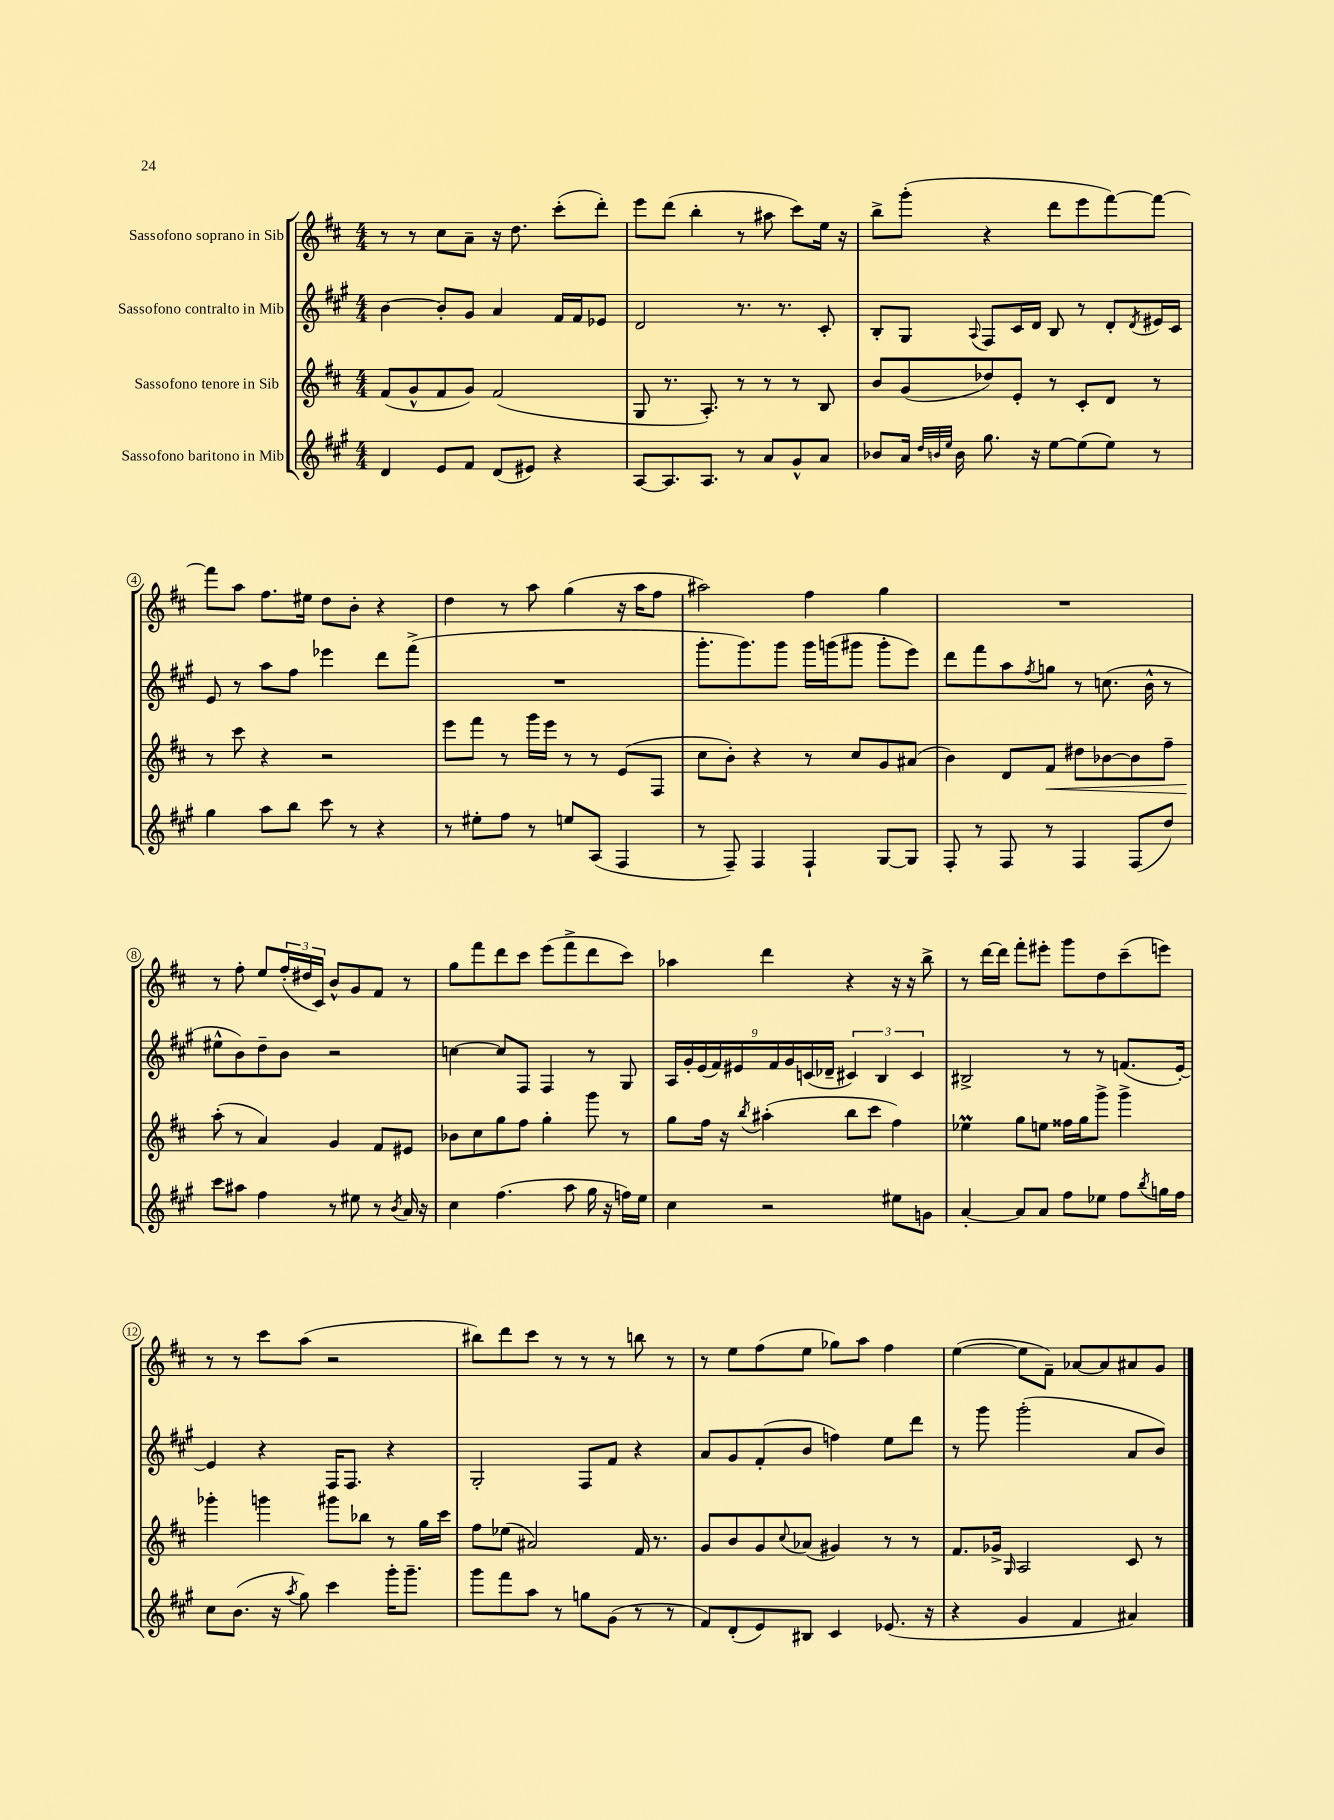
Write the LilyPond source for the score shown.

<<
\new StaffGroup <<
\new Staff = "s0" \with { instrumentName = "Sassofono soprano in Sib" } {
    \clef treble \key d \major \numericTimeSignature \time 4/4
    r8 r8 cis''8 a'8-- r16 d''8. cis'''8-.( d'''8-.) |
    e'''8 d'''8( b''4-. r8 ais''8 cis'''8) e''16 r16 |
    b''8-> g'''8-.( r4 d'''8 e'''8 fis'''8~) fis'''8~ |
    fis'''8 a''8 fis''8. eis''16 d''8 b'8-. r4 |
    d''4 r8 a''8 g''4( r16 a''16 fis''8 |
    ais''2) fis''4 g''4 |
    R1 |
    r8 fis''8-. e''8 \tuplet 3/2 { fis''16-.( dis''16 cis'16) } b'8-^ g'8 fis'8 r8 |
    g''8 fis'''8 d'''8 cis'''8 e'''8( fis'''8-> d'''8 cis'''8) |
    aes''4 d'''4 r4 r16 r16 b''8-> |
    r8 d'''16~ d'''16 fis'''8-. eis'''8-. g'''8 d''8 cis'''8--( e'''8) |
    r8 r8 cis'''8 a''8( r2 |
    bis''8) d'''8 cis'''8 r8 r8 r8 b''8 r8 |
    r8 e''8 fis''8( e''8 ges''8) a''8 fis''4 |
    e''4~( e''8 fis'8--) aes'8~ aes'8 ais'8 g'8 \bar "|." |
}
\new Staff = "s1" \with { instrumentName = "Sassofono contralto in Mib" } {
    \clef treble \key a \major \numericTimeSignature \time 4/4
    b'4~ b'8-. gis'8 a'4 fis'16 fis'16 ees'8 |
    d'2 r8. r8. cis'8-. |
    b8-. gis8 \appoggiatura { a8 } fis8 cis'16 d'16 b8 r8 d'8-. \acciaccatura { d'8 } eis'16 cis'16 |
    e'8 r8 a''8 fis''8 ees'''4 d'''8 fis'''8->( |
    R1 |
    gis'''8.-. gis'''8.) gis'''8 gis'''16 g'''16( gis'''8 gis'''8-. e'''8) |
    d'''8 fis'''8 a''8 \acciaccatura { fis''8 } g''8 r8 c''8.( b'16-^ r8 |
    eis''8-^ b'8) d''8-- b'8 r2 |
    c''4~ c''8 fis8 fis4 r8 gis8 |
    \tuplet 9/8 { a16 gis'16-. e'16( fis'16) eis'16 fis'16 gis'16 c'16( des'16-- } \tuplet 3/2 { cis'4) b4 cis'4 } |
    bis2-> r8 r8 f'8.( e'16~-.) |
    e'4 r4 fis16 fis8. r4 |
    gis2-. fis8 fis'8 r4 |
    a'8 gis'8 fis'8-.( b'8 f''4) e''8 d'''8 |
    r8 gis'''8 gis'''2-.( a'8 b'8) \bar "|." |
}
\new Staff = "s2" \with { instrumentName = "Sassofono tenore in Sib" } {
    \clef treble \key d \major \numericTimeSignature \time 4/4
    fis'8( g'8-^ fis'8 g'8) fis'2( |
    g8 r8. a8.-.) r8 r8 r8 b8 |
    b'8 g'8( des''8) e'8-. r8 cis'8-. d'8 r8 |
    r8 cis'''8 r4 r2 |
    e'''8 fis'''8 r8 g'''16 e'''16 r8 r8 e'8( fis8 |
    cis''8 b'8-.) r4 r8 cis''8 g'8 ais'8( |
    b'4) d'8 fis'8\< dis''8 bes'8~ bes'8 fis''8-- |
    a''8-.\!( r8 a'4) g'4 fis'8 eis'8 |
    bes'8 cis''8 g''8 fis''8 g''4-. g'''8 r8 |
    g''8 fis''16 r16 \acciaccatura { b''8 } ais''4-.( b''8 cis'''8 fis''4) |
    ees''4\prall g''8 e''8 fisis''16 g''16 g'''8-> g'''4-> |
    ges'''4-. g'''4 gis'''8 bes''8 r8 g''16 cis'''16 |
    fis''8 ees''8( ais'2) fis'16 r8. |
    g'8 b'8 g'8 \appoggiatura { cis''8 } aes'8( gis'4) r8 r8 |
    fis'8. ges'16-> \grace { g16 } a2 cis'8 r8 \bar "|." |
}
\new Staff = "s3" \with { instrumentName = "Sassofono baritono in Mib" } {
    \clef treble \key a \major \numericTimeSignature \time 4/4
    d'4 e'8 fis'8 d'8( eis'8) r4 |
    a8~ a8. a8. r8 a'8 gis'8-^ a'8 |
    bes'8 a'16 \grace { d''32 b'32 e''32 } b'16 gis''8. r16 e''8~ e''8( e''8) r8 |
    gis''4 a''8 b''8 cis'''8 r8 r4 |
    r8 eis''8-. fis''8 r8 e''8 a8( fis4 |
    r8 fis8--) fis4 fis4-! gis8~ gis8 |
    fis8-. r8 fis8 r8 fis4 fis8( d''8) |
    cis'''8 ais''8 fis''4 r8 eis''8 r8 \acciaccatura { b'8 } a'16 r16 |
    cis''4 fis''4.( a''8 gis''16 r16 f''16) e''16 |
    cis''4 r2 eis''8 g'8 |
    a'4~-. a'8 a'8 fis''8 ees''8 fis''8 \acciaccatura { b''8 } g''16 fis''16 |
    cis''8 b'8.( r16 \acciaccatura { a''8 } gis''8) cis'''4 gis'''16-. gis'''8.-- |
    gis'''8 fis'''8 a''8 r8 g''8 gis'8( r8 r8 |
    fis'8) d'8-.( e'8) bis8 cis'4 ees'8.( r16 |
    r4 gis'4 fis'4 ais'4) \bar "|." |
}
>>
>>
\layout { \context { \Score \override BarNumber.stencil = #(make-stencil-circler 0.1 0.3 ly:text-interface::print) } }
